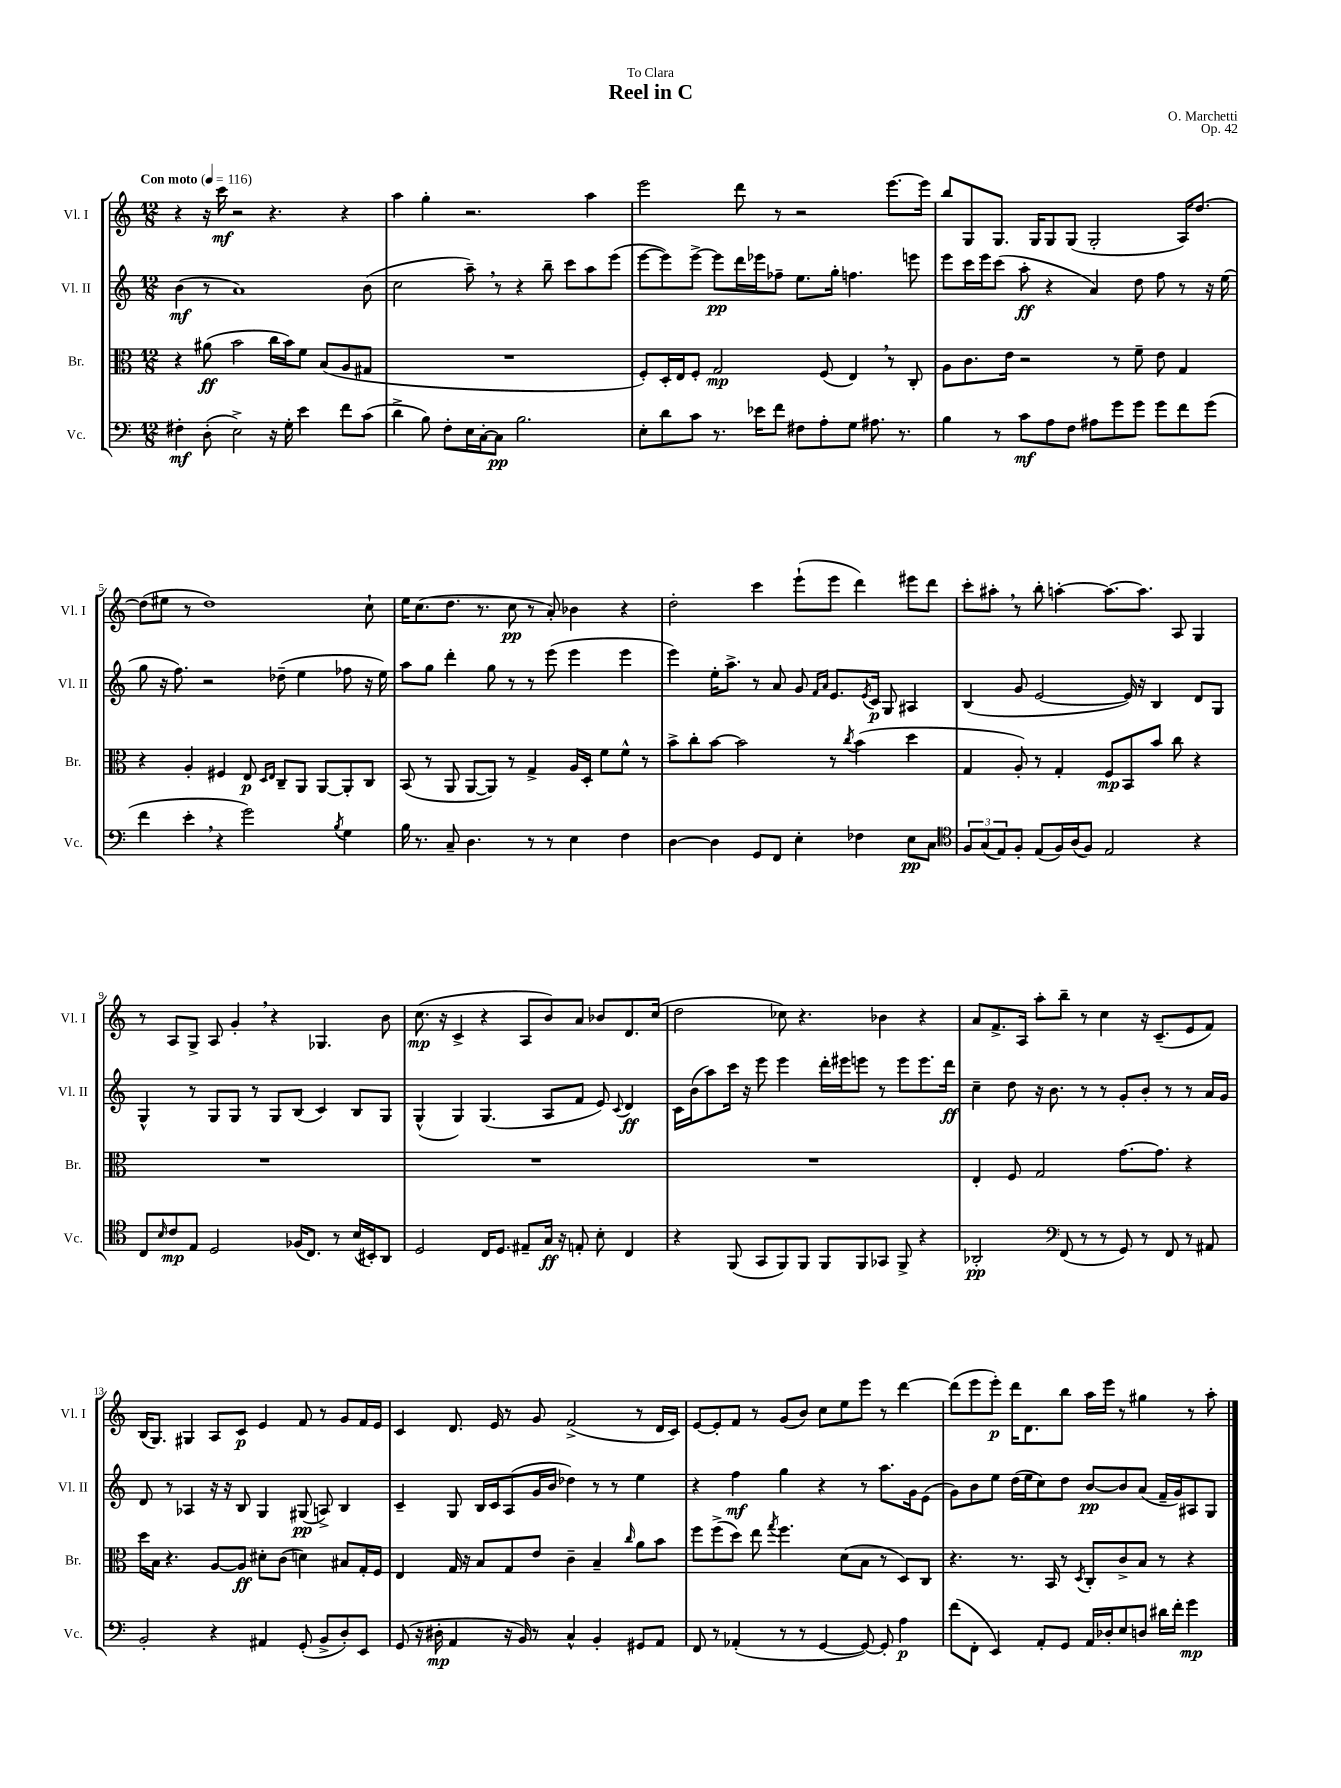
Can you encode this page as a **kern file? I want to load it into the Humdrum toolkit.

**kern	**dynam	**kern	**dynam	**kern	**dynam	**kern	**dynam
*part4	*part4	*part3	*part3	*part2	*part2	*part1	*part1
*staff4	*staff4	*staff3	*staff3	*staff2	*staff2	*staff1	*staff1
*I"Vc.	*	*I"Br.	*	*I"Vl. II	*	*I"Vl. I	*
*I'Vc.	*	*I'Br.	*	*I'Vl. II	*	*I'Vl. I	*
*clefF4	*	*clefC3	*	*clefG2	*	*clefG2	*
*k[]	*	*k[]	*	*k[]	*	*k[]	*
*M12/8	*	*M12/8	*	*M12/8	*	*M12/8	*
*MM116	*	*MM116	*	*MM116	*	*MM116	*
=1	=1	=1	=1	=1	=1	=1	=1
!	!	!	!	!	!	!LO:TX:a:B:t=Con moto	!
4F#X'\	mf	4r	.	(4b\	mf	4r	.
(8D'\	.	(8a#X\	ff	8r	.	16r	.
.	.	.	.	.	.	16ccc\	mf
2E^\)	.	2b\	.	1a)	.	2r	.
16r	.	16cc\LL	.	.	.	4.r	.
16G'\	.	16b\J)	.	.	.	.	.
4e\	.	8f\J	.	.	.	.	.
.	.	(8B/L	.	.	.	.	.
8f\L	.	8A/	.	.	.	4r	.
(8c\J	.	8G#X/J	.	(8b\	.	.	.
=2	=2	=2	=2	=2	=2	=2	=2
4d^\	.	1.r	.	2cc\	.	4aa\	.
8B\)	.	.	.	.	.	4gg'\	.
8F'\L	.	.	.	.	.	.	.
16E\L	.	.	.	8aa~,\)	.	2.r	.
[16C'\J	.	.	.	.	.	.	.
8C\J]	pp	.	.	8r	.	.	.
2.B\	.	.	.	4r	.	.	.
.	.	.	.	8bb~\	.	.	.
.	.	.	.	8ccc\L	.	.	.
.	.	.	.	8aa\	.	4aa\	.
.	.	.	.	(8eee\J	.	.	.
=3	=3	=3	=3	=3	=3	=3	=3
8E'\L	.	8F'/L)	.	[8eee\L	.	2eee\	.
8d\	.	16D'/L	.	8eee\])	.	.	.
.	.	16E/J	.	.	.	.	.
8c\J	.	8F'/J	.	[8eee^\J	.	.	.
8.r	.	2G/	mp	8eee\L]	pp	.	.
.	.	.	.	16ddd\L	.	8ddd\	.
16e-X\KL	.	.	.	16eee-X\J	.	.	.
8f\J	.	.	.	8ff-X~\J	.	8r	.
8F#X\L	.	.	.	8.ee\L	.	2r	.
8A'\	.	(8F/	.	.	.	.	.
.	.	.	.	16gg'\Jk	.	.	.
8G\J	.	4E,/)	.	4.ffn\	.	.	.
8.A#X\	.	.	.	.	.	.	.
.	.	8r	.	.	.	[8.eee\L	.
8.r	.	.	.	.	.	.	.
.	.	8C'/	.	8eeen\	.	.	.
.	.	.	.	.	.	16eee\Jk]	.
=4	=4	=4	=4	=4	=4	=4	=4
4B\	.	8A\L	.	8eee\L	.	8bb/L	.
.	.	8.c\	.	16ccc\L	.	8G/	.
.	.	.	.	16eee\J	.	.	.
8r	.	.	.	(8ccc\J	.	8.G/J	.
.	.	16e\Jk	.	.	.	.	.
8c\L	mf	2r	.	8aa'\	ff	.	.
.	.	.	.	.	.	16G/KL	.
8A\	.	.	.	4r	.	8G/	.
8F\J	.	.	.	.	.	(8G/J	.
8A#X\L	.	.	.	4a/)	.	2G'/	.
8g\	.	8r	.	.	.	.	.
8g\J	.	8f~\	.	8dd\	.	.	.
8g\L	.	8e\	.	8ff\	.	.	.
8f\	.	4G/	.	8r	.	16A/KL)	.
.	.	.	.	.	.	[8.dd/J	.
(8g\J	.	.	.	16r	.	.	.
.	.	.	.	(16ee\	.	.	.
!!LO:LB:g=z
=5	=5	=5	=5	=5	=5	=5	=5
4f\	.	4r	.	8gg\	.	(8dd\L]	.
.	.	.	.	16r	.	8ee#X\J	.
.	.	.	.	8.ff\)	.	.	.
4e',\	.	4A'/	.	.	.	8r	.
.	.	.	.	2r	.	1dd)	.
4r	.	4F#X/	.	.	.	.	.
2g\)	.	8E/	p	.	.	.	.
.	.	16qqD/LL	.	.	.	.	.
.	.	16qqE/JJ	.	.	.	.	.
.	.	8C~/L	.	(8dd-X~\	.	.	.
.	.	8AA/J	.	4ee\	.	.	.
.	.	[8AA/L	.	.	.	.	.
8qB/	.	.	.	.	.	.	.
4G\	.	8AA'/]	.	8ff-X\	.	.	.
.	.	8C/J	.	16r	.	8cc`\	.
.	.	.	.	16ee\)	.	.	.
=6	=6	=6	=6	=6	=6	=6	=6
16B\	.	(8BB/	.	8aa\L	.	16ee\KL	.
8.r	.	.	.	.	.	(8.cc\	.
.	.	8r	.	8gg\J	.	.	.
8C~/	.	8AA/	.	4ddd'\	.	8.dd\J	.
4.D\	.	[8AA/L	.	.	.	.	.
.	.	.	.	.	.	8.r	.
.	.	8AA/J])	.	8gg\	.	.	.
.	.	8r	.	8r	.	8cc\	pp
8r	.	4G^/	.	8r	.	8r	.
8r	.	.	.	(8eee\	.	8a'/)	.
4E\	.	16A/LL	.	4eee\	.	4b-X\	.
.	.	16D'/JJ	.	.	.	.	.
.	.	8f\L	.	.	.	.	.
4F\	.	8f^^\J	.	4eee\	.	4r	.
.	.	8r	.	.	.	.	.
=7	=7	=7	=7	=7	=7	=7	=7
[4D\	.	8b^\L	.	4eee\)	.	2dd'\	.
.	.	8cc'\	.	.	.	.	.
4D\]	.	[8b\J	.	16ee'\KL	.	.	.
.	.	.	.	8.aa^\J	.	.	.
.	.	2b\]	.	.	.	.	.
8GG/L	.	.	.	8r	.	4ccc\	.
8FF/J	.	.	.	8a/	.	.	.
4E'\	.	.	.	8g/	.	(8eee`\L	.
.	.	.	.	16qqf/LL	.	.	.
.	.	.	.	16qqa/JJ	.	.	.
.	.	8r	.	8.e/L	.	8eee\J	.
.	.	8qcc/	.	.	.	.	.
4F-X\	.	(4b\	.	.	.	4ddd\)	.
.	.	.	.	8qe/	.	.	.
.	.	.	.	16c/Jk	p	.	.
.	.	.	.	8G/	.	.	.
8E\L	pp	4dd\	.	4A#X/	.	8eee#X\L	.
8C\J	.	.	.	.	.	8ddd\J	.
=8	=8	=8	=8	=8	=8	=8	=8
*clefC4	*	*	*	*	*	*	*
12F/L	.	4G/	.	(4B/	.	8ccc'\L	.
(12G/	.	.	.	.	.	.	.
.	.	.	.	.	.	8aa#X',\J	.
12E/)	.	.	.	.	.	.	.
8F'/J	.	8A'/)	.	8g/	.	8r	.
(8E/L	.	8r	.	[2e/	.	8bb'\	.
16F/L)	.	4G'/	.	.	.	[4aan'\	.
(16A/J	.	.	.	.	.	.	.
8F/J)	.	.	.	.	.	.	.
2E/	.	8F/L	mp	.	.	8.aa\L_	.
.	.	8BB/	.	16e/])	.	.	.
.	.	.	.	16r	.	8.aa\J]	.
.	.	8b/J	.	4B/	.	.	.
.	.	8cc\	.	.	.	8A/	.
4r	.	4r	.	8d/L	.	4G/	.
.	.	.	.	8G/J	.	.	.
!!LO:LB:g=z
=9	=9	=9	=9	=9	=9	=9	=9
8C/L	.	1.r	.	4G^^/	.	8r	.
16qqB/	.	.	.	.	.	.	.
8c/	mp	.	.	.	.	8A/L	.
8E/J	.	.	.	8r	.	8G^/J	.
2D/	.	.	.	8G/L	.	8A/	.
.	.	.	.	8G/J	.	4g',/	.
.	.	.	.	8r	.	.	.
.	.	.	.	8G/L	.	4r	.
(16F-X/KL	.	.	.	(8B/J	.	.	.
8.C/J)	.	.	.	.	.	.	.
.	.	.	.	4c/)	.	4.G-X/	.
8r	.	.	.	.	.	.	.
(16B/LL	.	.	.	8B/L	.	.	.
16BB#X'/J)	.	.	.	.	.	.	.
8AA/J	.	.	.	8G/J	.	8b\	.
=10	=10	=10	=10	=10	=10	=10	=10
2D/	.	1.r	.	(4G^^/	.	(8.cc\	mp
.	.	.	.	.	.	16r	.
.	.	.	.	4G/)	.	4c^/	.
16C/KL	.	.	.	(4.G/	.	4r	.
8.D/J	.	.	.	.	.	.	.
8E#X~/L	.	.	.	.	.	8A/L	.
16G/Jk	ff	.	.	8A/L	.	8b/)	.
16r	.	.	.	.	.	.	.
8En'/	.	.	.	8f/J	.	8a/J	.
8B'\	.	.	.	8e/)	.	8b-X/L	.
.	.	.	.	8qqc/	.	.	.
4C/	.	.	.	4d/	ff	8.d/	.
.	.	.	.	.	.	(16cc/Jk	.
=11	=11	=11	=11	=11	=11	=11	=11
4r	.	1.r	.	16c\LL	.	2dd\	.
.	.	.	.	(16b\J	.	.	.
.	.	.	.	8aa\)	.	.	.
(8FF/	.	.	.	16ccc\Jk	.	.	.
.	.	.	.	16r	.	.	.
8GG/L	.	.	.	8eee\	.	.	.
8FF/)	.	.	.	4eee\	.	8cc-X\)	.
8FF/J	.	.	.	.	.	4.r	.
8FF/L	.	.	.	16ddd'\LL	.	.	.
.	.	.	.	16eee#X\J	.	.	.
8FF/	.	.	.	8eeen\J	.	.	.
8GG-X/J	.	.	.	8r	.	4b-X\	.
8FF^/	.	.	.	8eee\L	.	.	.
4r	.	.	.	8.eee\	.	4r	.
.	.	.	.	16ddd\Jk	ff	.	.
=12	=12	=12	=12	=12	=12	=12	=12
2AA-X'/	pp	4E'/	.	4cc~\	.	8a/L	.
.	.	.	.	.	.	8.f^/	.
.	.	8F/	.	8dd\	.	.	.
.	.	.	.	.	.	16A/Jk	.
.	.	2G/	.	16r	.	8aa'\L	.
.	.	.	.	8.b\	.	.	.
*clefF4	*	*	*	*	*	*	*
(8FF/	.	.	.	.	.	8bb~\J	.
8r	.	.	.	8r	.	8r	.
8r	.	.	.	8r	.	4cc\	.
8GG/)	.	[8.g\L	.	8g'/L	.	.	.
8r	.	.	.	8b'/J	.	16r	.
.	.	8.g\J]	.	.	.	(8.c~/L	.
8FF/	.	.	.	8r	.	.	.
8r	.	4r	.	8r	.	8e/	.
8AA#X/	.	.	.	16a/LL	.	8f/J)	.
.	.	.	.	16g/JJ	.	.	.
!!LO:LB:g=z
=13	=13	=13	=13	=13	=13	=13	=13
2BB'/	.	16dd\LL	.	8d/	.	(16B/KL	.
.	.	16B\JJ	.	.	.	8.G/J)	.
.	.	4.r	.	8r	.	.	.
.	.	.	.	4A-X/	.	4G#X/	.
4r	.	[8A/L	.	16r	.	8A/L	.
.	.	.	.	16r	.	.	.
.	.	8A/J]	ff	8B/	.	8c/J	p
4AA#X/	.	8d#X'\L	.	4G/	.	4e/	.
.	.	(8c\J	.	.	.	.	.
(8GG'/	.	4dn\)	.	(8G#X/	pp	8f/	.
8BB^/L	.	.	.	8An^/)	.	8r	.
8D'/)	.	8B#X/L	.	4B/	.	8g/L	.
8EE/J	.	16G'/L	.	.	.	16f/L	.
.	.	16F/JJ	.	.	.	16e/JJ	.
=14	=14	=14	=14	=14	=14	=14	=14
(8GG/	.	4E/	.	4c~/	.	4c/	.
16r	.	.	.	.	.	.	.
16D#X'\	mp	.	.	.	.	.	.
4AA/	.	16G/	.	8G/	.	8.d/	.
.	.	16r	.	.	.	.	.
.	.	8B/L	.	16B/LL	.	.	.
.	.	.	.	16c/J	.	16e/	.
16r	.	8G/	.	(8A/	.	8r	.
16BB/)	.	.	.	.	.	.	.
8r	.	8e/J	.	16g/L	.	8g/	.
.	.	.	.	16b/JJ	.	.	.
4C^^/	.	4c~\	.	4dd-X\)	.	(2f^/	.
4BB'/	.	4B~/	.	8r	.	.	.
.	.	.	.	8r	.	.	.
.	.	16qqcc/	.	.	.	.	.
8GG#X/L	.	8a\L	.	4ee\	.	8r	.
8AA/J	.	8b\J	.	.	.	16d/LL	.
.	.	.	.	.	.	16c/JJ)	.
=15	=15	=15	=15	=15	=15	=15	=15
8FF/	.	8ff\L	.	4r	.	[8e/L	.
8r	.	(8ff^\	.	.	.	8e'/]	.
(4AA-X'/	.	8dd\J)	.	4ff\	mf	8f/J	.
.	.	8ee\	.	.	.	8r	.
.	.	8qgg/	.	.	.	.	.
8r	.	4.ff\	.	4gg\	.	(8g/L	.
8r	.	.	.	.	.	8b/J)	.
[4GG/	.	.	.	4r	.	8cc\L	.
.	.	(8d\L	.	.	.	8ee\	.
8GG/_)	.	8B\J	.	8r	.	8eee\J	.
8GG'/]	.	8r	.	8.aa\L	.	8r	.
4A\	p	8D/L)	.	.	.	[4ddd\	.
.	.	.	.	16g\k	.	.	.
.	.	8C/J	.	(8e\J	.	.	.
=16	=16	=16	=16	=16	=16	=16	=16
(8f\L	.	4.r	.	8g\L)	.	(8ddd\L]	.
8FF'\J	.	.	.	8b\	.	8eee\	.
4EE/)	.	.	.	8ee\J	.	8eee'\J)	p
.	.	8.r	.	(16dd\LL	.	16ddd\KL	.
.	.	.	.	16ee\J	.	8.d\	.
8AA'/L	.	.	.	8cc\)	.	.	.
.	.	16BB/	.	.	.	.	.
8GG/J	.	8r	.	8dd\J	.	8bb\J	.
.	.	8qD/	.	.	.	.	.
16AA/LL	.	8C'/L	.	[8b/L	pp	16aa\LL	.
16D-X'/J	.	.	.	.	.	16eee\JJ	.
8E/	.	8c^/	.	8b/]	.	8r	.
8Dn/J	.	8B/J	.	(8a/J	.	4gg#X\	.
16d#X\LL	.	8r	.	16f~/LL	.	.	.
16f'\JJ	.	.	.	16g/J)	.	.	.
4g\	mp	4r	.	8A#X/	.	8r	.
.	.	.	.	8G/J	.	8aa'\	.
==	==	==	==	==	==	==	==
*-	*-	*-	*-	*-	*-	*-	*-
